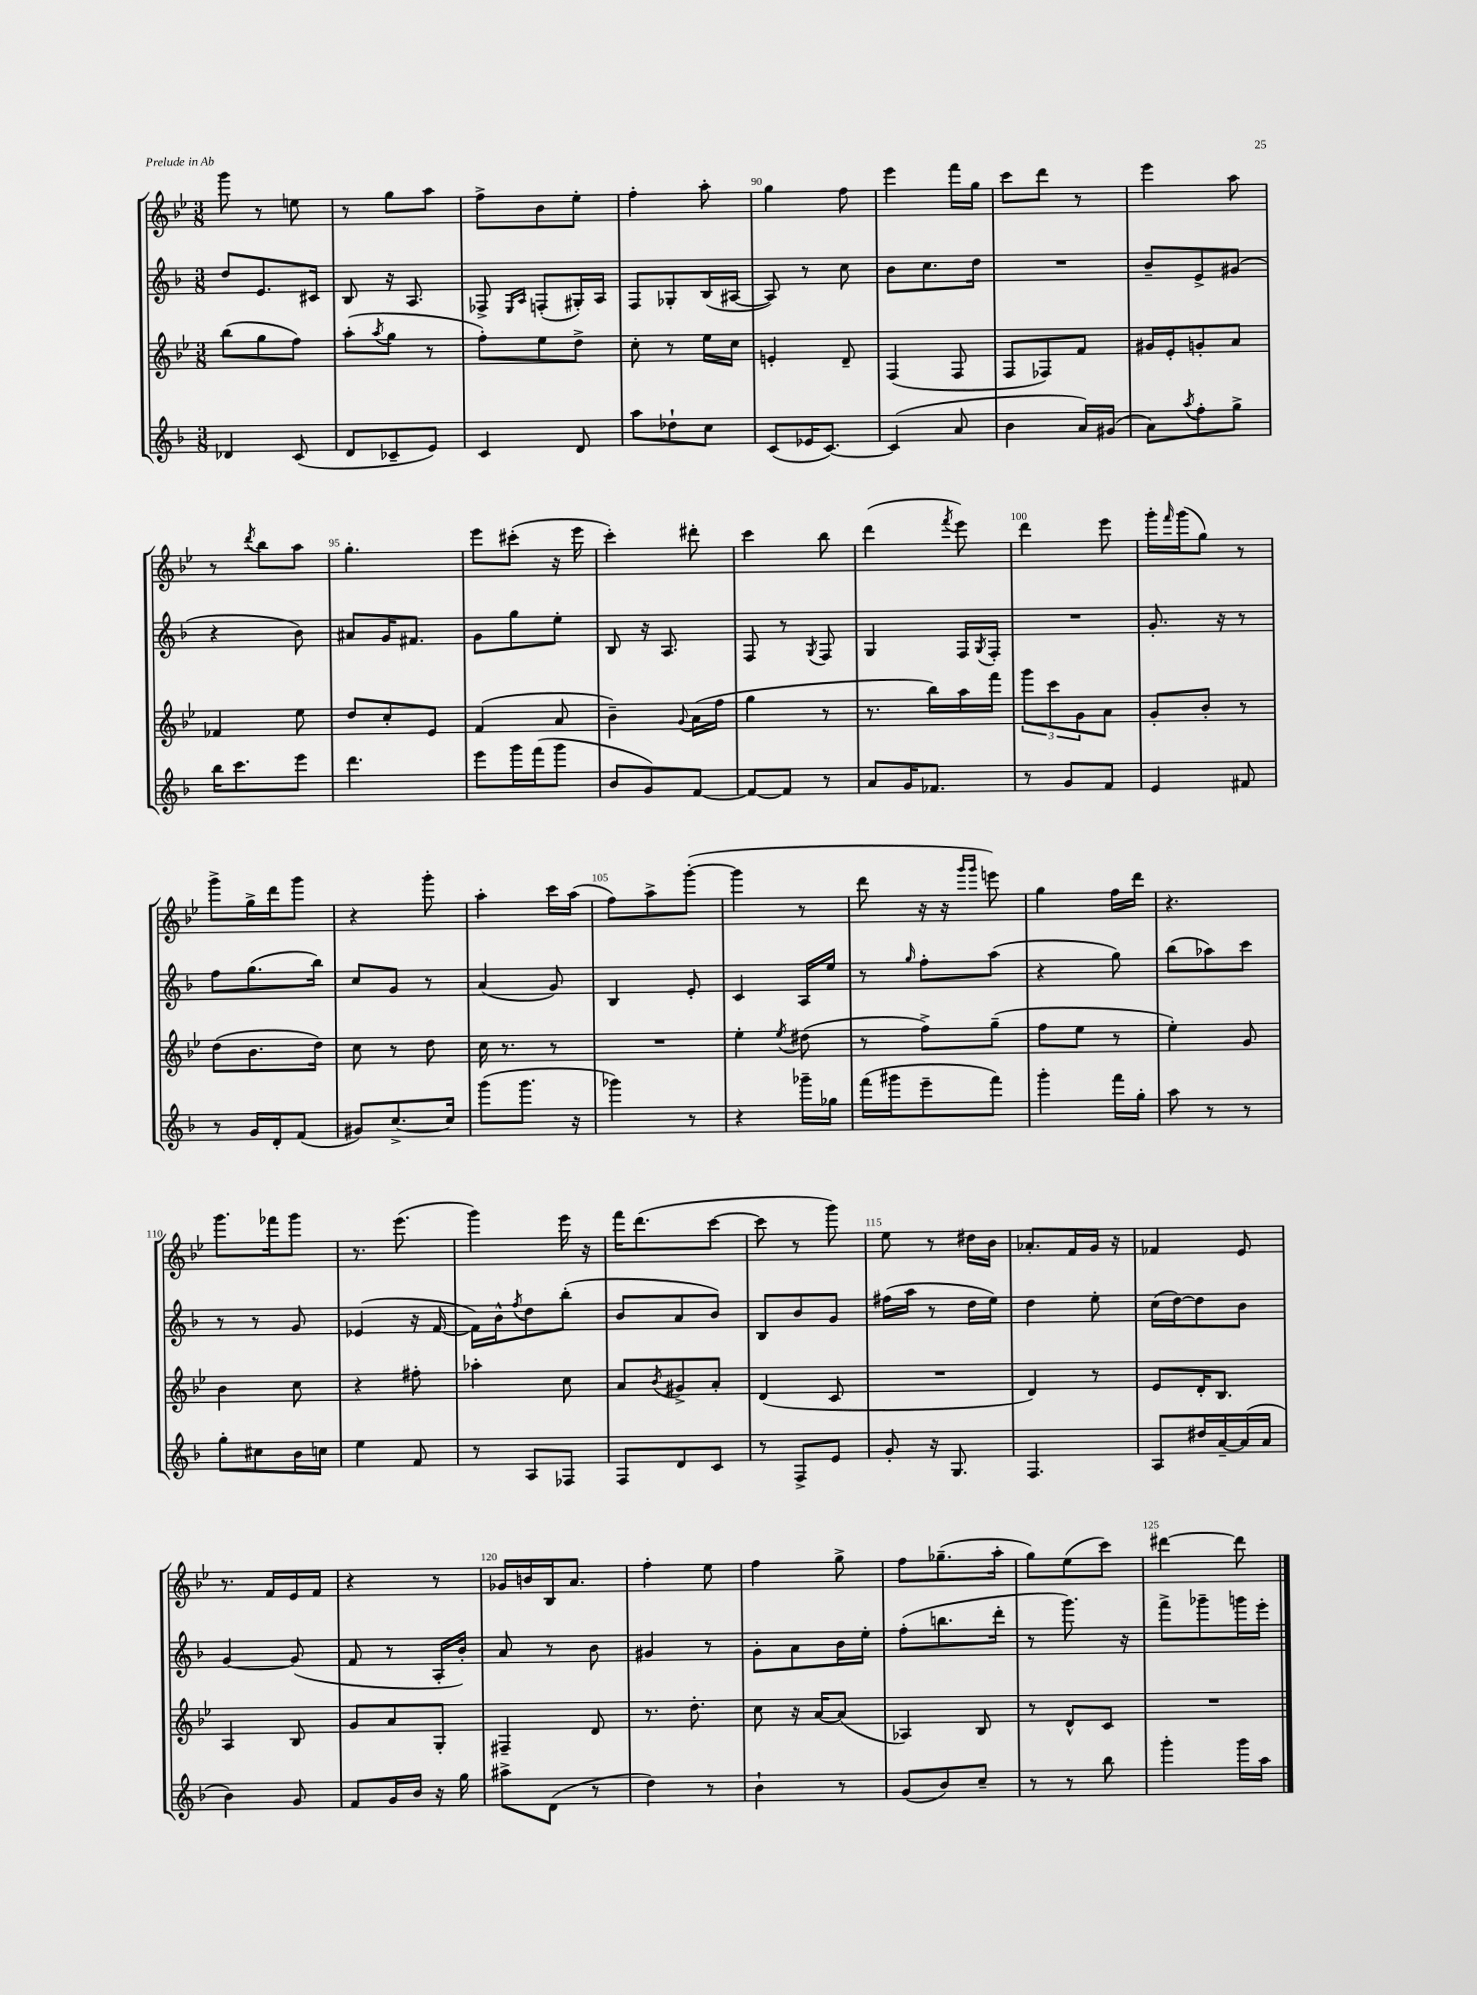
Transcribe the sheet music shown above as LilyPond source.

<<
\new StaffGroup <<
\new Staff = "s0" {
    \clef treble \key bes \major \numericTimeSignature \time 3/8
    g'''8 r8 e''8 |
    r8 g''8 a''8 |
    f''8-> bes'8 ees''8-. |
    f''4-. a''8-. |
    g''4 f''8 |
    ees'''4 f'''16 g''16 |
    c'''8 d'''8 r8 |
    ees'''4 a''8 |
    r8 \acciaccatura { d'''8 } bes''8 a''8 |
    g''4.-. |
    ees'''8 cis'''8-.( r16 ees'''16 |
    c'''4-.) dis'''8-. |
    c'''4 bes''8 |
    d'''4( \acciaccatura { f'''8 } ees'''8) |
    d'''4 ees'''8 |
    g'''16-. \grace { f'''16 } g'''16( g''8) r8 |
    g'''8-> g''16-> d'''16 g'''8 |
    r4 g'''8-. |
    a''4-. c'''16 a''16( |
    f''8) a''8-> g'''8~-.( |
    g'''4 r8 |
    d'''8 r16 r16 \grace { g'''16 g'''16 } e'''8) |
    g''4 f''16 d'''16 |
    r4. |
    g'''8. fes'''16 g'''8 |
    r8. ees'''8.( |
    g'''4) ees'''16 r16 |
    f'''16 d'''8.( c'''8~ |
    c'''8 r8 g'''8) |
    ees''8 r8 dis''16 bes'16 |
    aes'8.-. f'16 g'16 r16 |
    fes'4 ees'8 |
    r8. f'16 ees'16 f'16 |
    r4 r8 |
    ges'16 b'16 bes16 a'8. |
    f''4-. ees''8 |
    f''4 g''8-> |
    f''8 ges''8.--( a''16-. |
    g''8) ees''8( c'''8) |
    dis'''4~ dis'''8 \bar "|." |
}
\new Staff = "s1" {
    \clef treble \key f \major \numericTimeSignature \time 3/8
    d''8 e'8. cis'16 |
    bes8 r16 a8. |
    fes8-> \grace { e16 a16 } f8-.( gis16-.) a16 |
    f8 ges8-. bes16( ais16~ |
    ais8) r8 c''8 |
    bes'8 c''8. d''16 |
    R4. |
    bes'8-- e'8-> gis'8( |
    r4 bes'8) |
    ais'8 g'16 fis'8. |
    g'8 g''8 e''8-. |
    bes8 r16 a8. |
    f8 r8 \acciaccatura { g8 } f8 |
    g4 f16 \acciaccatura { g8 } f16-. |
    R4. |
    g'8.-. r16 r8 |
    f''8 g''8.( bes''16) |
    c''8 g'8 r8 |
    a'4( g'8) |
    bes4 e'8-. |
    c'4 a16 e''16 |
    r8 \grace { g''16 } f''8-. a''8( |
    r4 g''8) |
    bes''8( aes''8) c'''8 |
    r8 r8 g'8 |
    ees'4( r16 f'16~ |
    f'16) bes'16-^ \acciaccatura { f''8 } d''8 bes''8-.( |
    bes'8 a'8 bes'8) |
    bes8 bes'8 g'8 |
    fis''16( a''16 r8 d''16 e''16) |
    d''4 e''8-. |
    c''16( d''16~) d''8 bes'8 |
    g'4~ g'8( |
    f'8 r8 a16-. bes'16-.) |
    a'8 r8 bes'8 |
    gis'4 r8 |
    g'8-. a'8 bes'16 e''16-. |
    f''8-.( b''8. d'''16-. |
    r8 g'''8.) r16 |
    f'''8-> ges'''8-- g'''16 e'''16-. \bar "|." |
}
\new Staff = "s2" {
    \clef treble \key bes \major \numericTimeSignature \time 3/8
    bes''8( g''8 f''8) |
    a''8-.( \acciaccatura { a''8 } g''8 r8 |
    f''8-.) ees''8 d''8-> |
    c''8-. r8 ees''16 c''16 |
    e'4-. d'8-- |
    f4( f8 |
    f8 fes8) f'8 |
    gis'16 ees'16-. g'8-. a'8 |
    fes'4 ees''8 |
    d''8 c''8-. ees'8 |
    f'4( a'8 |
    bes'4--) \appoggiatura { g'8 } a'16( f''16 |
    g''4 r8 |
    r8. bes''16) a''16 f'''16 |
    \tuplet 3/2 { g'''8 c'''8 g'8 } a'8 |
    g'8-. bes'8-. r8 |
    d''8( bes'8. d''16) |
    c''8 r8 d''8 |
    c''16 r8. r8 |
    R4. |
    ees''4-. \acciaccatura { ees''8 } dis''8( |
    r8 f''8->) g''8--( |
    f''8 ees''8 r8 |
    ees''4-.) g'8 |
    bes'4 c''8 |
    r4 fis''8-. |
    aes''4-. c''8 |
    a'8 \acciaccatura { bes'8 } gis'8-> a'8-. |
    d'4( c'8 |
    R4. |
    d'4) r8 |
    ees'8 d'16-. bes8. |
    a4 bes8 |
    g'8 a'8 g8-. |
    fis4-- d'8 |
    r8. d''8.-. |
    c''8 r16 a'16~ a'8( |
    aes4) bes8 |
    r8 d'8-^ c'8 |
    R4. \bar "|." |
}
\new Staff = "s3" {
    \clef treble \key f \major \numericTimeSignature \time 3/8
    des'4 c'8( |
    d'8 ces'8-- e'8) |
    c'4 d'8 |
    a''8 des''8-! c''8 |
    c'8( ees'16 c'8.~) |
    c'4( a'8 |
    bes'4 a'16) gis'16( |
    a'8) \acciaccatura { a''8 } f''8-. g''8-> |
    bes''16 c'''8. e'''8 |
    d'''4. |
    e'''8 g'''16 f'''16( g'''8 |
    bes'8 g'8) f'8~ |
    f'8~ f'8 r8 |
    a'8 g'16 fes'8. |
    r8 g'8 f'8 |
    e'4 fis'8 |
    r8 g'16 d'16-. f'8( |
    gis'8) c''8.~-> c''16 |
    g'''8( g'''8. r16 |
    ges'''4) r8 |
    r4 ges'''16-- ges''16 |
    f'''16( gis'''16 e'''8-- f'''8) |
    g'''4-. f'''16 g''16-. |
    a''8 r8 r8 |
    g''8-. cis''8 bes'16 c''16 |
    e''4 f'8 |
    r8 a8 fes8 |
    f8 d'8 c'8 |
    r8 f8-> e'8 |
    g'8-. r16 g8. |
    f4. |
    a8 dis''16 a'16~-- a'16( a'16 |
    bes'4) g'8 |
    f'8 g'16 bes'16 r16 g''16 |
    ais''8-> d'8( r8 |
    d''4) r8 |
    bes'4-! r8 |
    g'8( bes'8) c''8-- |
    r8 r8 bes''8 |
    g'''4-. g'''16 a''16 \bar "|." |
}
>>
>>
\layout { \context { \Score currentBarNumber = #86 \override BarNumber.break-visibility = ##(#f #t #t) barNumberVisibility = #(every-nth-bar-number-visible 5) } }
